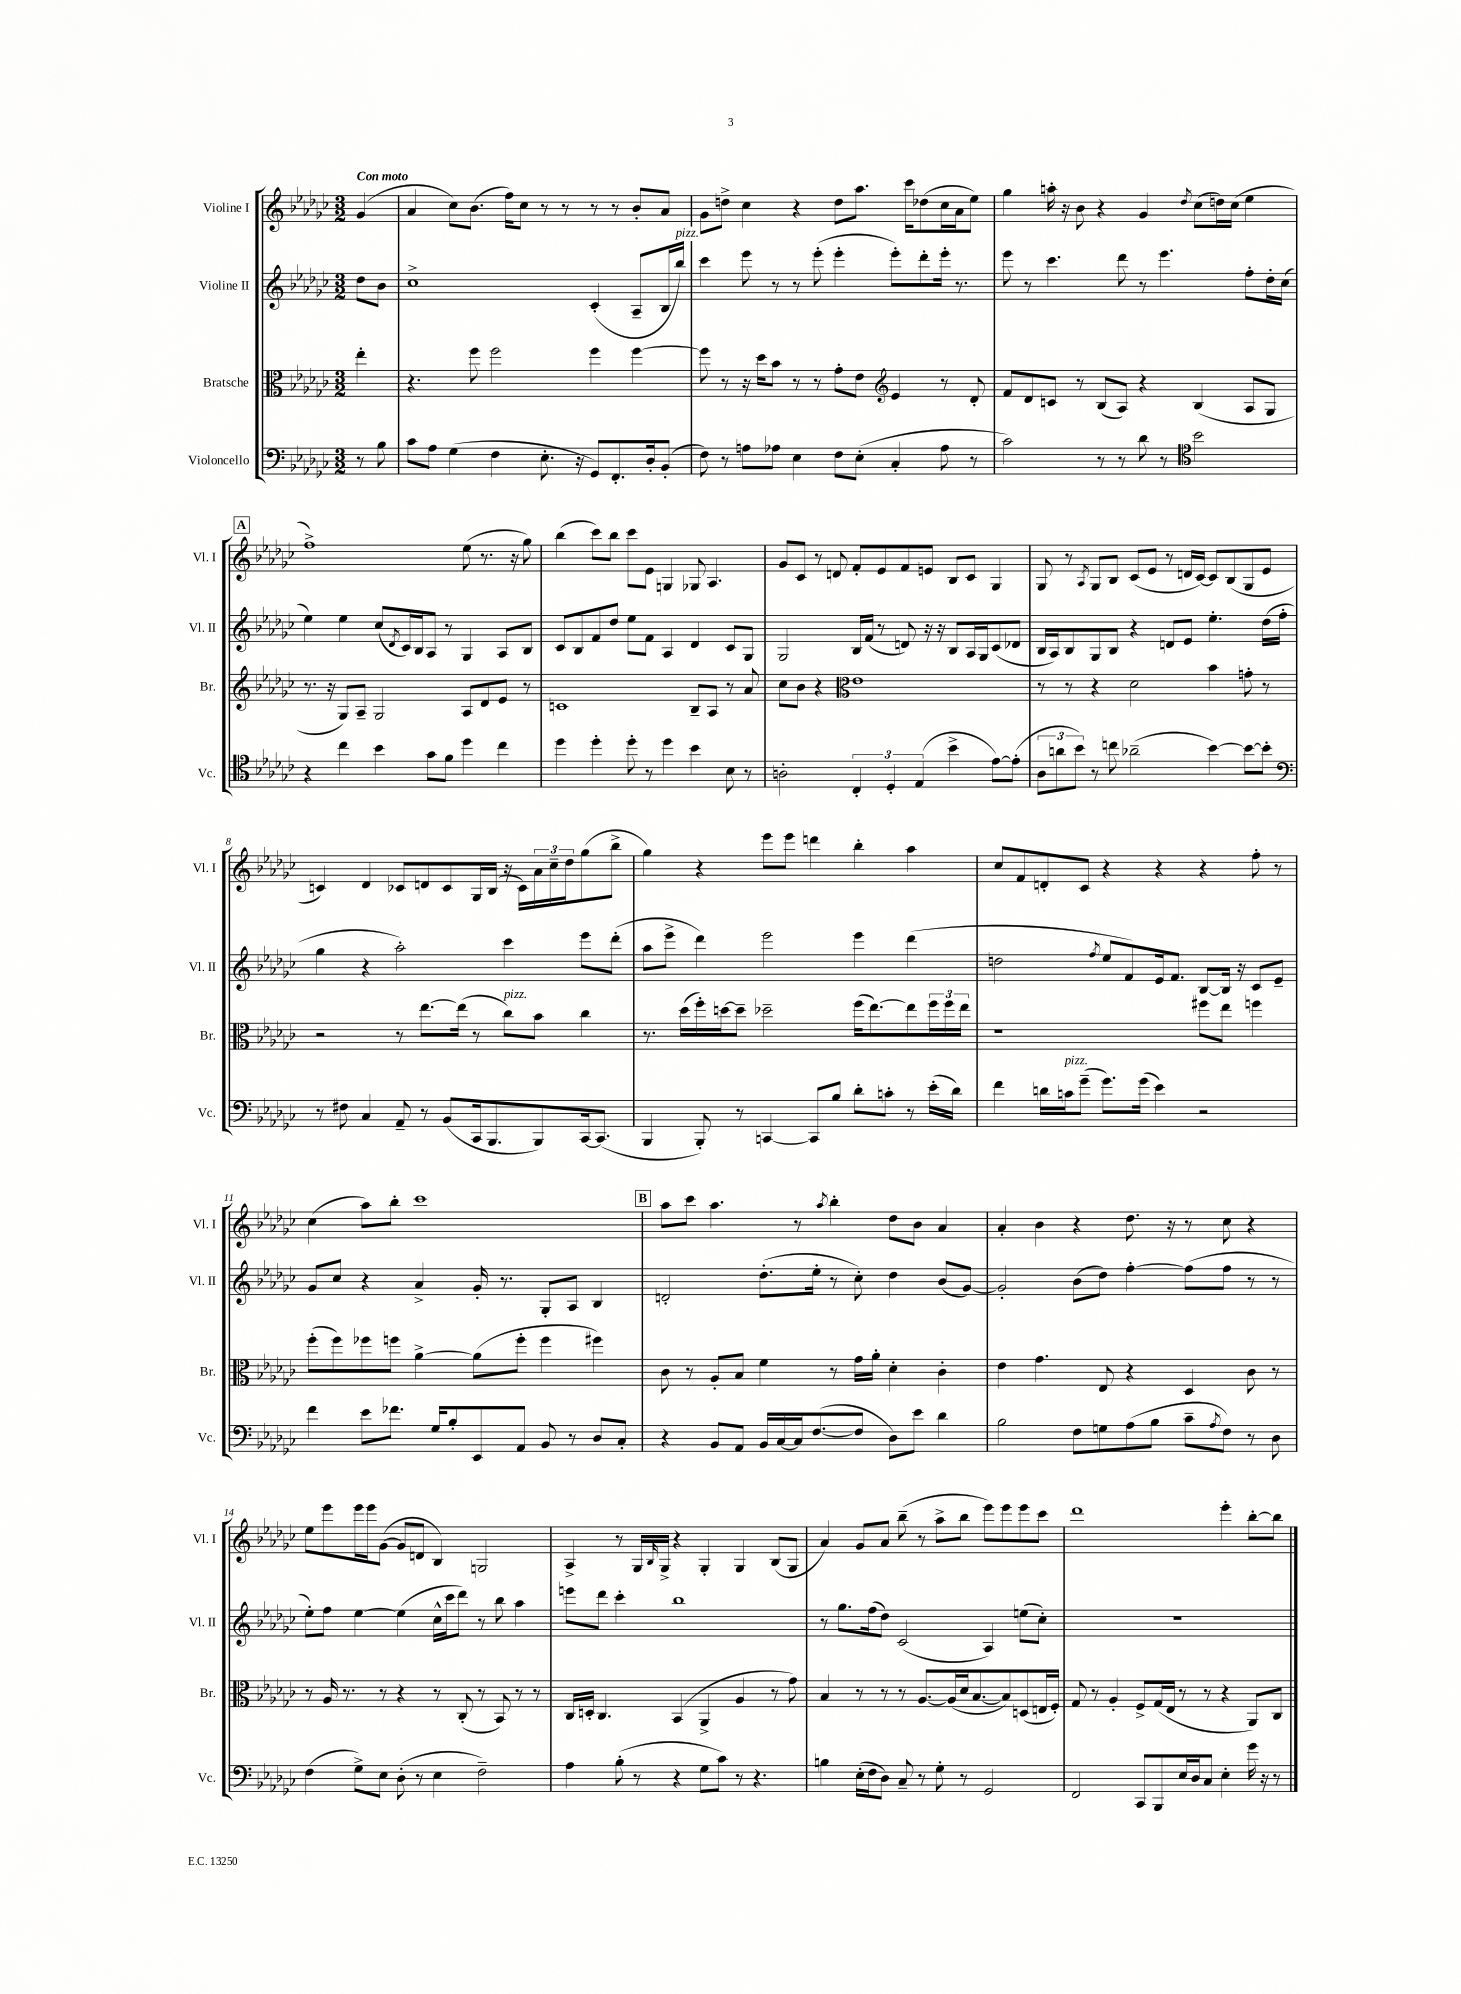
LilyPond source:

<<
\new StaffGroup <<
\new Staff = "s0" \with { instrumentName = "Violine I" shortInstrumentName = "Vl. I" } {
    \clef treble \key ges \major \numericTimeSignature \time 3/2 \partial 4 \tempo "Con moto"
    ges'4( |
    aes'4 ces''8) bes'8.( f''16) ces''8 r8 r8 r8 r8 bes'8-. aes'8 |
    ges'8 d''8-> ces''4 r4 d''8 aes''8. ces'''16 des''8( ces''16 aes'16 ees''8) |
    ges''4 a''16-. r16 bes'8 r4 ges'4 \acciaccatura { des''8 } ces''8( d''16) ces''16( ees''4 |
    \mark \markup { \box "A" } f''1->) ees''8( r8. r16 ges''8) |
    bes''4( ces'''8) bes''8 ces'''8 ees'8 g4 ges8 aes4. |
    ges'8 ces'8 r8 d'8 f'8-. ees'8 f'8 e'8 bes8 ces'8 ges4 |
    ges8 r8 \acciaccatura { aes8 } ges8 bes8 ces'8( ees'8 r8 d'16 ces'16~) ces'8 bes8( ges8 ees'8 |
    c'4) des'4 ces'8 d'8 ces'8 ges16 bes16( r16 ces'16) \tuplet 3/2 { aes'16 ces''16-- des''16 } ges''8( bes''8-> |
    ges''4) r4 ees'''8 ees'''8 d'''4 bes''4-. aes''4 |
    ces''8 f'8 d'8-. ces'8 r4 r4 r4 f''8-. r8 |
    ces''4( aes''8) bes''8-. ces'''1 |
    \mark \markup { \box "B" } aes''8 ces'''8 aes''4. r8 \acciaccatura { aes''8 } bes''4-. des''8 bes'8 aes'4 |
    aes'4-. bes'4 r4 des''8. r16 r8 ces''8 r4 |
    ees''8 ees'''8 ees'''16 ees'''16 ges'8~( ges'8 d'8 bes4) g2 |
    aes4-> r8 ges16 \grace { bes16 } ges16-> r4 ges4-. ges4 bes8( ges8 |
    aes'4) ges'8 aes'8 bes''8--( r8 aes''8-> bes''8 ees'''8) ees'''8 ees'''8 ces'''8 |
    des'''1 ees'''4-. bes''8~-. bes''8 \bar "|." |
}
\new Staff = "s1" \with { instrumentName = "Violine II" shortInstrumentName = "Vl. II" } {
    \clef treble \key ges \major \numericTimeSignature \time 3/2 \partial 4
    des''8 bes'8 |
    ces''1-> ces'4-.( aes8-- bes16 bes''16^\markup { \italic "pizz." }) |
    ces'''4 ees'''8 r8 r8 ees'''8-.( ees'''4-. ees'''8-.) des'''8-. ees'''16-. r8. |
    ees'''8 r8 ces'''4. des'''8 r8 ees'''4. f''8-. des''16-. ces''16( |
    \mark \markup { \box "A" } ees''4) ees''4 ces''8( \acciaccatura { des'8 } ces'16) bes16 aes8 r8 ges4 aes8 bes8 |
    ces'8 bes8 f'8 des''8 ees''8 f'8 aes4 des'4 ces'8 ges8 |
    ges2 bes16 f'16( r8 d'8) r16 r16 bes8 aes16 ges16 ces'8( des'8 |
    bes16 aes16) bes8 ges8 bes8 r4 d'8 ees'8 ees''4.-. des''16( f''16-. |
    ges''4 r4 aes''2-.) ces'''4 ees'''8 des'''8-.( |
    aes''8 ees'''8-> des'''4) ees'''2 ees'''4 des'''4( |
    d''2 \acciaccatura { f''8 } ees''8 f'8) ees'16 f'8. bes8~ bes16 r16 ces'8 ees'8-- |
    ges'8 ces''8 r4 aes'4-> ges'16-. r8. ges8-. aes8 bes4 |
    \mark \markup { \box "B" } d'2-. des''8.-.( ees''16-. r8 ces''8-.) des''4 bes'8( ges'8~) |
    ges'2-. bes'8( des''8) f''4~-. f''8( f''8 r8 r8 |
    ees''8-.) f''8 ees''4~ ees''4( ces''16-^ ces'''16 des'''8) r8 bes''8 aes''4 |
    e'''8 des'''8 ces'''4-. bes''1 |
    r8 ges''8. f''16( des''8) ces'2( aes4) e''8( ces''8-.) |
    R1. \bar "|." |
}
\new Staff = "s2" \with { instrumentName = "Bratsche" shortInstrumentName = "Br." } {
    \clef alto \key ges \major \numericTimeSignature \time 3/2 \partial 4
    ees''4-. |
    r4. f''8 f''2 f''4 f''4~ |
    f''8 r8 r16 des''16 bes'8 r8 r8 ges'8-. ees'8 \clef treble ees'4 r8 des'8-. |
    f'8 des'8 c'8 r8 bes8( aes8) r4 bes4( aes8 ges8 |
    \mark \markup { \box "A" } r8. r16 ges8) aes8-- ges2 aes8 des'8 ees'8 r8 |
    c'1 bes8-- aes8 r8 aes'8 |
    ces''8 bes'8 r4 \clef alto ees'1 |
    r8 r8 r4 des'2 bes'4 g'8-. r8 |
    r2 r8 ees''8.~ ees''16( r8 ces''8^\markup { \italic "pizz." }) bes'8 ces''4 |
    r8. des''16( f''16-.) d''16~ d''8-- des''2-- f''16( ees''8.~) ees''8 \tuplet 3/2 { f''16 f''16 ees''16 } |
    r1 fis''8 ees''8 f''4 |
    f''8-.( f''8) fes''8 f''8 aes'4~-> aes'8( f''8-. f''4 fis''4) |
    \mark \markup { \box "B" } ces'8 r8 aes8-. bes8 f'4 r8 ges'16 aes'16-. des'4-. ces'4-. |
    ees'4 ges'4. ees8 r4 des4 ces'8 r8 |
    r8 aes16 r8. r8 r4 r8 ces8-.( r8 bes,8) r8 r8 |
    ces16 d16-. ces4. bes,4( aes,4-> aes4 r8 ges'8) |
    bes4 r8 r8 r8 aes8.~ aes16( des'16 bes8.~ bes8) d8( e16 f16-.) |
    ges8 r8 aes4-. f8-> ges16( ees16 r8 r8 r4 aes,8) ces8 \bar "|." |
}
\new Staff = "s3" \with { instrumentName = "Violoncello" shortInstrumentName = "Vc." } {
    \clef bass \key ges \major \numericTimeSignature \time 3/2 \partial 4
    r8 bes8 |
    ces'8 aes8 ges4( f4 ees8.-. r16 ges,8) f,8.-. des16-. bes,8-.( |
    f8) r8 a8 aes8 ees4 f8 ees8-.( ces4-. aes8 r8 |
    ces'2) r8 r8 des'8 r8 \clef tenor bes'2 |
    \mark \markup { \box "A" } r4 ces''4 bes'4 ges'8 f'8 des''4 ces''4 |
    des''4 des''4-. des''8-. r8 des''4 bes'4 bes8 r8 |
    a2-. \tuplet 3/2 { ces4-. des4-. ees4( } bes'4-> ees'8~) ees'8-.( |
    \tuplet 3/2 { aes8 a'8 bes'8) } r8 c''8 aes'2--( bes'4~) bes'8~ bes'8-. |
    \clef bass r8 fis8 ces4 aes,8-- r8 bes,8( ces,16 bes,,8. bes,,8) ces,16~ ces,8.( |
    bes,,4 bes,,8-.) r8 c,4~ c,8 bes8 des'8-. c'8-. r8 ees'16-.( des'16) |
    f'4 d'16 c'16^\markup { \italic "pizz." } ges'8--( ges'8.) ges'16( ees'4) r2 |
    f'4 ees'8 fes'8. ges16 bes8-. ees,8 aes,8 bes,8 r8 des8 ces8-. |
    \mark \markup { \box "B" } r4 bes,8 aes,8 bes,16 ces16~ ces16 f8.~( f8 des8) ees'8 des'4 |
    bes2 f8 g8 aes8( bes8 ces'8-- \acciaccatura { aes8 } f8) r8 des8 |
    f4( ges8->) ees8 des8-.( r8 ees4 f2--) |
    aes4 bes8-.( r8 r4 ges8 ces'8) r8 r4. |
    b4 ees16-.( f16 des8) ces8-- r8 ges8-. r8 ges,2 |
    f,2 ces,8 bes,,8 ees16 des16 ces8 ees4-. ges'16 r16 r8 \bar "|." |
}
>>
>>
